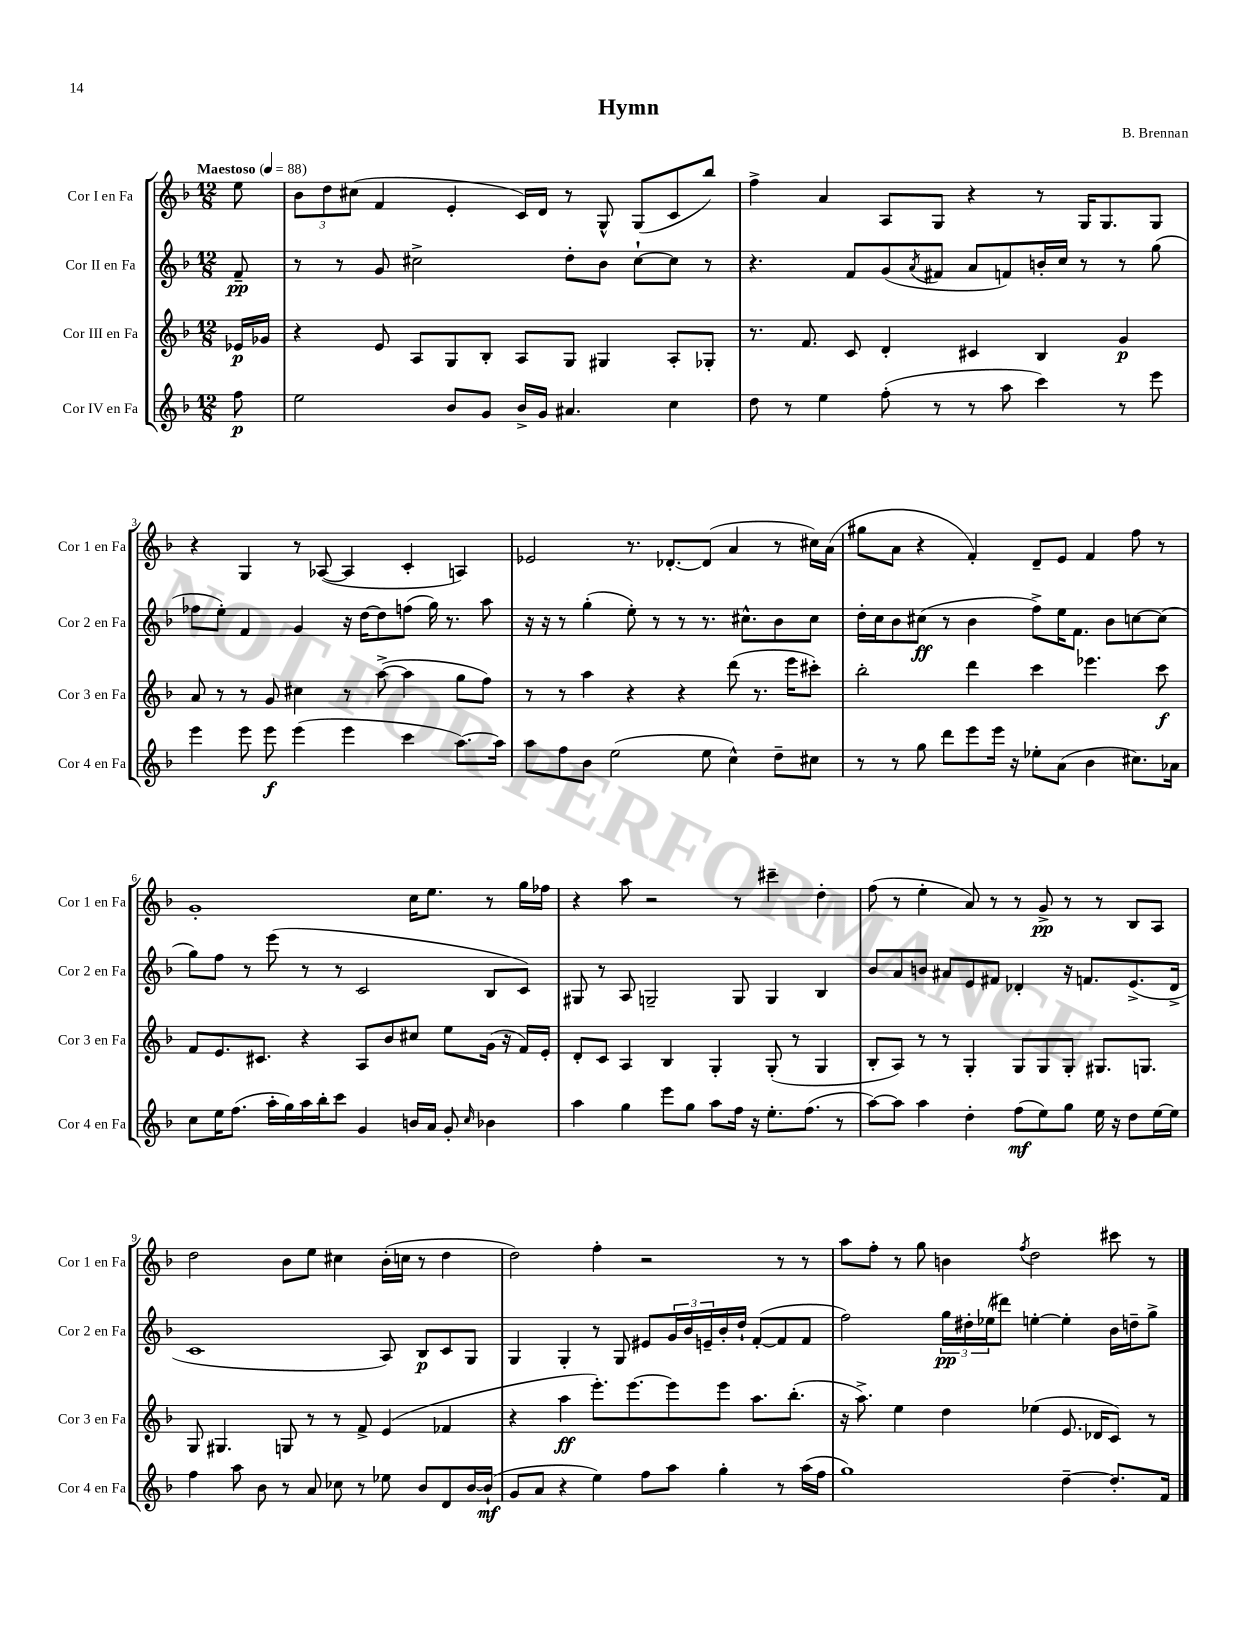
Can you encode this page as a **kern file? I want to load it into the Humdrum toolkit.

**kern	**dynam	**kern	**dynam	**kern	**dynam	**kern	**dynam
*part4	*part4	*part3	*part3	*part2	*part2	*part1	*part1
*staff4	*staff4	*staff3	*staff3	*staff2	*staff2	*staff1	*staff1
*I"Cor IV en Fa	*	*I"Cor III en Fa	*	*I"Cor II en Fa	*	*I"Cor I en Fa	*
*I'Cor 4 en Fa	*	*I'Cor 3 en Fa	*	*I'Cor 2 en Fa	*	*I'Cor 1 en Fa	*
*clefG2	*	*clefG2	*	*clefG2	*	*clefG2	*
*k[b-]	*	*k[b-]	*	*k[b-]	*	*k[b-]	*
*M12/8	*	*M12/8	*	*M12/8	*	*M12/8	*
*MM88	*	*MM88	*	*MM88	*	*MM88	*
=	=	=	=	=	=	=	=
!	!	!	!	!	!	!LO:TX:a:B:t=Maestoso	!
8ff\	p	16e-X/LL	p	8f~/	pp	8ee\	.
.	.	16g-X/JJ	.	.	.	.	.
=1	=1	=1	=1	=1	=1	=1	=1
2ee\	.	4r	.	8r	.	12b-\L	.
.	.	.	.	.	.	12dd\	.
.	.	.	.	8r	.	.	.
.	.	.	.	.	.	(12cc#X\J	.
.	.	8e/	.	8g/	.	4f/	.
.	.	8A/L	.	2cc#X^\	.	.	.
8b-/L	.	8G/	.	.	.	4e'/	.
8g/J	.	8B-'/J	.	.	.	.	.
16b-^/LL	.	8A/L	.	.	.	16c/LL)	.
16g/JJ	.	.	.	.	.	16d/JJ	.
4.a#X/	.	8G/J	.	8dd'\L	.	8r	.
.	.	4G#X/	.	8b-\J	.	8G^^/	.
.	.	.	.	[8cc#`\L	.	(8G/L	.
4cc\	.	8A'/L	.	8cc#\J]	.	8c/	.
.	.	8G-X'/J	.	8r	.	8bb-/J)	.
=2	=2	=2	=2	=2	=2	=2	=2
8dd\	.	8.r	.	4.r	.	4ff^\	.
8r	.	.	.	.	.	.	.
.	.	8.f/	.	.	.	.	.
4ee\	.	.	.	.	.	4a/	.
.	.	8c/	.	8f/L	.	.	.
(8ff'\	.	4d'/	.	(8g/	.	8A/L	.
.	.	.	.	8qa/	.	.	.
8r	.	.	.	8f#X/J	.	8G/J	.
8r	.	4c#X/	.	8a/L	.	4r	.
8aa\	.	.	.	8fn/)	.	.	.
4ccc\)	.	4B-/	.	16bn'/L	.	8r	.
.	.	.	.	16cc/JJ	.	.	.
.	.	.	.	8r	.	16G/KL	.
.	.	.	.	.	.	8.G/	.
8r	.	4g/	p	8r	.	.	.
8eee\	.	.	.	(8gg\	.	8G/J	.
!!LO:LB:g=z
=3	=3	=3	=3	=3	=3	=3	=3
4eee\	.	8a/	.	8ff-X\L	.	4r	.
.	.	8r	.	8ee'\J)	.	.	.
8eee\	.	8r	.	4f/	.	4G/	.
8eee\	f	8g/	.	.	.	.	.
(4eee\	.	4cc#X\	.	4g/	.	8r	.
.	.	.	.	.	.	([8A-X/	.
4eee\	.	8r	.	16r	.	4A-/]	.
.	.	.	.	[16dd\KL	.	.	.
.	.	([8aa^\	.	8dd\]	.	.	.
4ccc\	.	4aa\]	.	(8ffn\J	.	4c'/	.
.	.	.	.	16gg\)	.	.	.
.	.	.	.	8.r	.	.	.
[8.aa\L)	.	8gg\L	.	.	.	4An/)	.
.	.	8ff\J)	.	8aa\	.	.	.
16aa\Jk]	.	.	.	.	.	.	.
=4	=4	=4	=4	=4	=4	=4	=4
8aa\L	.	8r	.	16r	.	2e-X/	.
.	.	.	.	16r	.	.	.
8ff\	.	8r	.	8r	.	.	.
8b-\J	.	4aa\	.	(4gg'\	.	.	.
(2ee\	.	.	.	.	.	.	.
.	.	4r	.	8ee'\)	.	8.r	.
.	.	.	.	8r	.	.	.
.	.	.	.	.	.	[8.d-X'/L	.
.	.	4r	.	8r	.	.	.
8ee\	.	.	.	8.r	.	(8d-/J]	.
4cc^^\)	.	(8ddd\	.	.	.	4a/	.
.	.	.	.	8.cc#X^^\L	.	.	.
.	.	8.r	.	.	.	.	.
8dd~\L	.	.	.	8b-\	.	8r	.
.	.	16eee\KL	.	.	.	.	.
8cc#X\J	.	8ccc#X'\J)	.	8cc#\J	.	16cc#X\LL)	.
.	.	.	.	.	.	(16a\JJ	.
=5	=5	=5	=5	=5	=5	=5	=5
8r	.	2bb-'\	.	16dd'\LL	.	8gg#X\L	.
.	.	.	.	16cc\J	.	.	.
8r	.	.	.	8b-\	.	8a\J	.
8gg\	.	.	.	(8cc#X\J	ff	4r	.
8ddd\L	.	.	.	8r	.	.	.
8eee\	.	4ddd\	.	4b-\	.	4f'/)	.
16eee\Jk	.	.	.	.	.	.	.
16r	.	.	.	.	.	.	.
8ee-X'\L	.	4ccc\	.	8ff^\L)	.	8d~/L	.
(8a\J	.	.	.	16ee\K	.	8e/J	.
.	.	.	.	8.f\J	.	.	.
4b-\	.	4.eee-X\	.	.	.	4f/	.
.	.	.	.	8b-\L	.	.	.
8.cc#X\L)	.	.	.	[8ccn\	.	8ff\	.
.	.	8ccc\	f	(8cc\J]	.	8r	.
16a-X\Jk	.	.	.	.	.	.	.
!!LO:LB:g=z
=6	=6	=6	=6	=6	=6	=6	=6
8cc\L	.	8f/L	.	8gg\L)	.	1g'	.
16ee\K	.	8.e/	.	8ff\J	.	.	.
(8.ff\J	.	.	.	.	.	.	.
.	.	.	.	8r	.	.	.
.	.	8.c#X/J	.	.	.	.	.
16aa'\LL	.	.	.	(8eee\	.	.	.
16gg\)	.	.	.	.	.	.	.
16aa\	.	4r	.	8r	.	.	.
16bb-'\J	.	.	.	.	.	.	.
8ccc\J	.	.	.	8r	.	.	.
4g/	.	8A/L	.	2c/	.	.	.
.	.	8b-/	.	.	.	.	.
16bn/LL	.	8cc#X/J	.	.	.	16cc\KL	.
16a/JJ	.	.	.	.	.	8.ee\J	.
8g'/	.	8ee\L	.	.	.	.	.
16qqcc/	.	.	.	.	.	.	.
4b-X\	.	(16g\Jk	.	8B-/L	.	8r	.
.	.	16r	.	.	.	.	.
.	.	16f/LL)	.	8c/J)	.	16gg\LL	.
.	.	16e'/JJ	.	.	.	16ff-X\JJ	.
=7	=7	=7	=7	=7	=7	=7	=7
4aa\	.	8d'/L	.	8G#X/	.	4r	.
.	.	8c/J	.	8r	.	.	.
4gg\	.	4A/	.	8A/	.	8aa\	.
.	.	.	.	2Gn~/	.	2r	.
8eee\L	.	4B-/	.	.	.	.	.
8gg\J	.	.	.	.	.	.	.
8aa\L	.	4G'/	.	.	.	.	.
16ff\Jk	.	.	.	8G/	.	8r	.
16r	.	.	.	.	.	.	.
8.ee'\L	.	(8G'/	.	4G/	.	4ccc#X~\	.
.	.	8r	.	.	.	.	.
(8.ff\J	.	.	.	.	.	.	.
.	.	4G/	.	4B-/	.	4dd'\	.
8r	.	.	.	.	.	.	.
=8	=8	=8	=8	=8	=8	=8	=8
[8aa\L)	.	8B-'/L	.	8b-/L	.	(8ff\	.
8aa\J]	.	8A/J)	.	8a/	.	8r	.
4aa\	.	8r	.	8bn/J	.	4ee'\	.
.	.	8r	.	8a#X/L	.	.	.
4dd'\	.	4G'/	.	8e/	.	8a/)	.
.	.	.	.	8f#X/J	.	8r	.
(8ff\L	mf	8G/L	.	4d-X'/	.	8r	.
8ee\)	.	8G/	.	.	.	8g^/	pp
8gg\J	.	8G'/J	.	16r	.	8r	.
.	.	.	.	8.fn/L	.	.	.
16ee\	.	8.G#X/L	.	.	.	8r	.
16r	.	.	.	.	.	.	.
8dd\L	.	.	.	(8.e^/	.	8B-/L	.
.	.	8.Gn/J	.	.	.	.	.
[16ee\L	.	.	.	.	.	8A/J	.
16ee\JJ]	.	.	.	16d-^/Jk	.	.	.
!!LO:LB:g=z
=9	=9	=9	=9	=9	=9	=9	=9
4ff\	.	8G/	.	1c	.	2dd\	.
.	.	4.G#X/	.	.	.	.	.
8aa\	.	.	.	.	.	.	.
8b-\	.	.	.	.	.	.	.
8r	.	8Gn/	.	.	.	8b-\L	.
8a/	.	8r	.	.	.	8ee\J	.
8cc-X\	.	8r	.	.	.	4cc#X\	.
8r	.	8f^/	.	.	.	.	.
8ee-X\	.	(4e/	.	8A/)	.	(16b-'\LL	.
.	.	.	.	.	.	16ccn\JJ	.
8b-/L	.	.	.	8B-/L	p	8r	.
8d/	.	4f-X/	.	8c/	.	4dd\	.
[16b-/L	.	.	.	8G/J	.	.	.
(16b-`/JJ]	mf	.	.	.	.	.	.
=10	=10	=10	=10	=10	=10	=10	=10
8g/L	.	4r	.	4G/	.	2dd\)	.
8a/J	.	.	.	.	.	.	.
4r	.	4aa\	ff	4G'/	.	.	.
4ee\)	.	8.eee'\L)	.	8r	.	4ff'\	.
.	.	.	.	8G/	.	.	.
.	.	[8.eee\	.	.	.	.	.
8ff\L	.	.	.	8e#X/L	.	2r	.
8aa\J	.	8eee\]	.	24g/L	.	.	.
.	.	.	.	24b-/	.	.	.
.	.	.	.	24en~/	.	.	.
4gg'\	.	8eee\J	.	16b-'/	.	.	.
.	.	.	.	16dd`/JJ	.	.	.
.	.	8.aa\L	.	([8f'/L	.	.	.
8r	.	.	.	8f/]	.	8r	.
.	.	(8.bb-'\J	.	.	.	.	.
(16aa\LL	.	.	.	8f/J	.	8r	.
16ff\JJ	.	.	.	.	.	.	.
=11	=11	=11	=11	=11	=11	=11	=11
1gg)	.	16r	.	2ff\)	.	8aa\L	.
.	.	8.aa^\)	.	.	.	.	.
.	.	.	.	.	.	8ff'\J	.
.	.	4ee\	.	.	.	8r	.
.	.	.	.	.	.	8gg\	.
.	.	4dd\	.	24gg\LL	pp	4bn\	.
.	.	.	.	24dd#X'\	.	.	.
.	.	.	.	(24ee-X\J	.	.	.
.	.	.	.	8ddd#X\J)	.	.	.
.	.	.	.	.	.	8qff/	.
.	.	(4ee-X\	.	[4een'\	.	2dd\	.
[4dd~\	.	8.e/	.	4ee'\]	.	.	.
.	.	16d-X/KL	.	.	.	.	.
8.dd'/L]	.	8c/J)	.	16b-\LL	.	8ccc#X\	.
.	.	.	.	16ddn~\J	.	.	.
.	.	8r	.	8gg^\J	.	8r	.
16f/Jk	.	.	.	.	.	.	.
==	==	==	==	==	==	==	==
*-	*-	*-	*-	*-	*-	*-	*-
